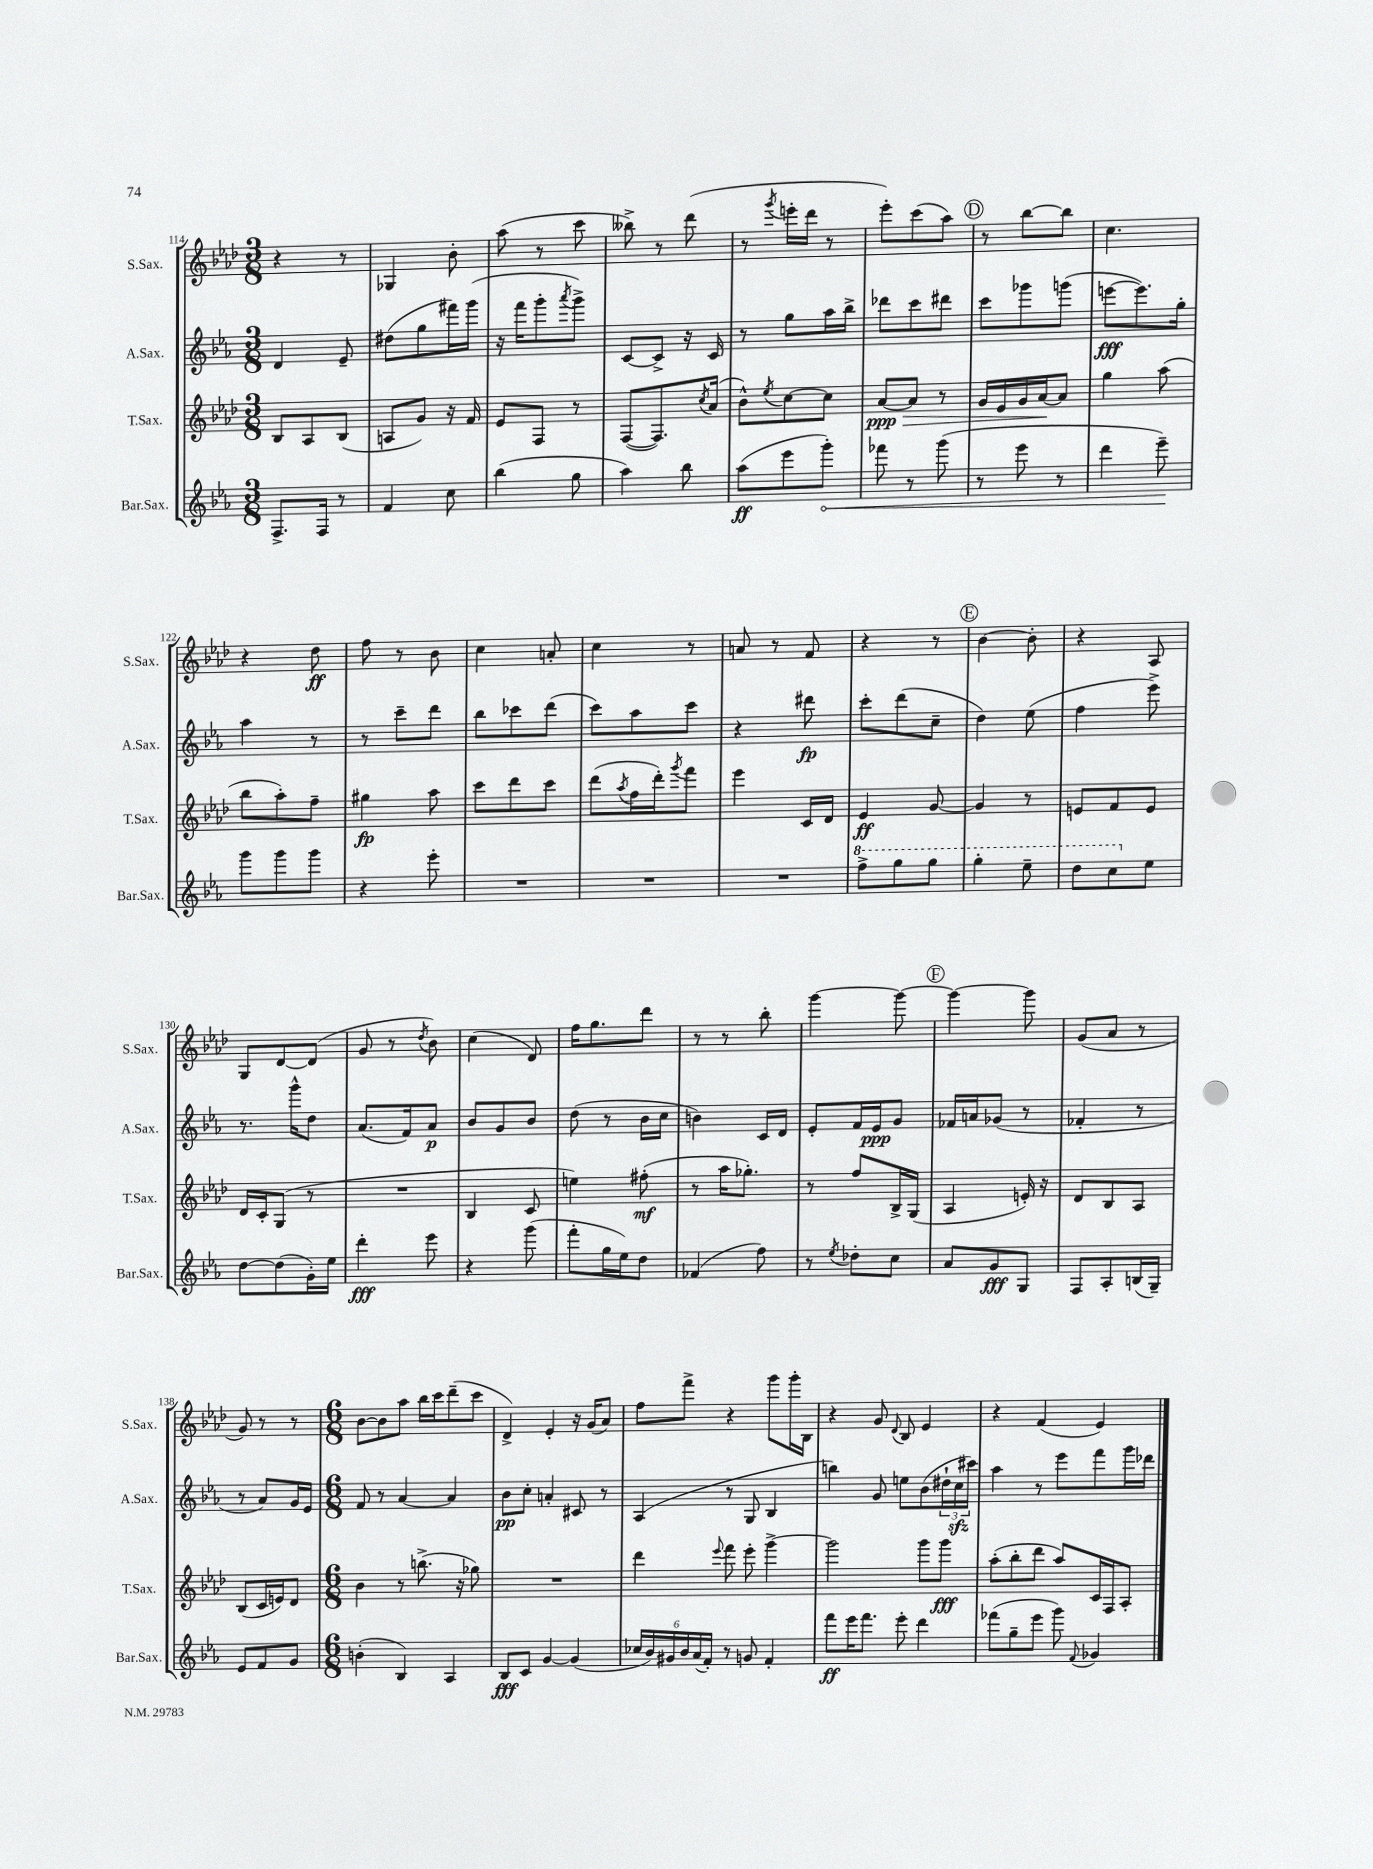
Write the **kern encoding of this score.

**kern	**dynam	**kern	**dynam	**kern	**dynam	**kern	**dynam
*part4	*part4	*part3	*part3	*part2	*part2	*part1	*part1
*staff4	*staff4	*staff3	*staff3	*staff2	*staff2	*staff1	*staff1
*I"Bar.Sax.	*	*I"T.Sax.	*	*I"A.Sax.	*	*I"S.Sax.	*
*I'Bar.Sax.	*	*I'T.Sax.	*	*I'A.Sax.	*	*I'S.Sax.	*
*clefG2	*	*clefG2	*	*clefG2	*	*clefG2	*
*k[b-e-a-]	*	*k[b-e-a-d-]	*	*k[b-e-a-]	*	*k[b-e-a-d-]	*
*M3/8	*	*M3/8	*	*M3/8	*	*M3/8	*
=114	=114	=114	=114	=114	=114	=114	=114
8.F^/L	.	8B-/L	.	4d/	.	4r	.
.	.	8A-/	.	.	.	.	.
16F/Jk	.	.	.	.	.	.	.
8r	.	(8B-/J	.	8e-~/	.	8r	.
=115	=115	=115	=115	=115	=115	=115	=115
4f/	.	8An/L	.	(8dd#X\L	.	4G-X/	.
.	.	8g/J)	.	8gg\	.	.	.
8cc\	.	16r	.	16fff#X\L)	.	8b-'\	.
.	.	16f/	.	(16ggg\JJ	.	.	.
=116	=116	=116	=116	=116	=116	=116	=116
(4bb-\	.	8e-/L	.	16r	.	(8aa-\	.
.	.	.	.	16fff\KL	.	.	.
.	.	8F/J	.	8ggg'\	.	8r	.
.	.	.	.	8qaaa-/	.	.	.
8gg\	.	8r	.	8ggg^\J)	.	8ccc\	.
=117	=117	=117	=117	=117	=117	=117	=117
4aa-\)	.	([8F/L	.	[8c/L	.	8bb--X^\)	.
.	.	8.F/])	.	8c^/J]	.	8r	.
8bb-\	.	.	.	16r	.	(8ddd-\	.
.	.	8qcc/	.	.	.	.	.
.	.	(16a-/Jk	.	16c/	.	.	.
=118	=118	=118	=118	=118	=118	=118	=118
(8aa-\L	ff	8b-^^\L)	.	8r	.	8r	.
.	.	8qee-/	.	.	.	8qggg/	.
8eee-\	.	[8cc\	.	8gg\L	.	16eeen'\LL	.
.	.	.	.	.	.	16ddd-\JJ	.
!	!LO:HP:b	!	!	!	!	!	!
8ggg'\J)	<	8cc\J]	.	16aa-\L	.	8r	.
.	.	.	.	16bb-^\JJ	.	.	.
=119	=119	=119	=119	=119	=119	=119	=119
!	!	!	!LO:HP:b	!	!	!	!
8fff-X\	.	[8a-/L	> ppp	8ddd-X\L	.	8eee-'\L)	.
8r	.	8a-/J]	.	8ccc\	.	(8ccc\	.
(8ggg\	.	8r	.	8ddd#X\J	.	8aa-\J)	.
!!LO:REH:place=s1:t=D
=120	=120	=120	=120	=120	=120	=120	=120
8r	.	16g/LL	.	8ccc\L	.	8r	.
.	.	16e-/	.	.	.	.	.
8eee-\	.	16g/	.	8ggg-X\	.	[8bb-\L	.
.	.	[16a-/J	.	.	.	.	.
8r	.	8a-/J]	]	(8gggn\J	.	8bb-\J]	.
=121	=121	=121	=121	=121	=121	=121	=121
4ddd\	.	4gg\	.	[8eeen\L	fff	4.cc\	.
.	.	.	.	8.eee\])	.	.	.
8eee-~\)	.	(8aa-\	.	.	.	.	.
.	.	.	.	16gg'\Jk	.	.	.
.	[	.	.	.	.	.	.
!!LO:LB:g=z
=122	=122	=122	=122	=122	=122	=122	=122
8ggg\L	.	8bb-\L	.	4aa-\	.	4r	.
8ggg\	.	8aa-'\)	.	.	.	.	.
8ggg\J	.	8ff~\J	.	8r	.	8dd-\	ff
=123	=123	=123	=123	=123	=123	=123	=123
4r	.	4gg#X\	fp	8r	.	8ff\	.
.	.	.	.	8ccc~\L	.	8r	.
8eee-'\	.	8aa-\	.	8ddd\J	.	8b-\	.
=124	=124	=124	=124	=124	=124	=124	=124
4.r	.	8ccc\L	.	8bb-\L	.	4cc\	.
.	.	8ddd-\	.	8ccc-X\	.	.	.
.	.	8ccc\J	.	(8ddd\J	.	8an'/	.
=125	=125	=125	=125	=125	=125	=125	=125
4.r	.	(8ddd-\L	.	8ccc\L)	.	4cc\	.
.	.	8qaa-/	.	.	.	.	.
.	.	16ff\L	.	8aa-\	.	.	.
.	.	16ddd-'\J)	.	.	.	.	.
.	.	8qggg/	.	.	.	.	.
.	.	8fff\J	.	8ccc\J	.	8r	.
=126	=126	=126	=126	=126	=126	=126	=126
4.r	.	4eee-\	.	4r	.	8an/	.
.	.	.	.	.	.	8r	.
.	.	16c/LL	.	8ddd#X\	fp	8f/	.
.	.	16d-/JJ	.	.	.	.	.
=127	=127	=127	=127	=127	=127	=127	=127
*8va	*	*	*	*	*	*	*
8fff^\L	.	4e-/	ff	8ccc'\L	.	4r	.
8ggg\	.	.	.	(8ddd\	.	.	.
8ggg\J	.	[8g/	.	8cc~\J	.	8r	.
!!LO:REH:place=s1:t=E
=128	=128	=128	=128	=128	=128	=128	=128
4ggg'\	.	4g/]	.	4dd\)	.	[4b-\	.
8eee-~\	.	8r	.	(8ee-\	.	8b-'\]	.
=129	=129	=129	=129	=129	=129	=129	=129
8ddd\L	.	8en/L	.	4ff\	.	4r	.
8ccc\	.	8f/	.	.	.	.	.
*X8va	*	*	*	*	*	*	*
8ee-\J	.	8e/J	.	8eee-^\)	.	8A-/	.
!!LO:LB:g=z
=130	=130	=130	=130	=130	=130	=130	=130
[8dd\L	.	16d-/LL	.	8.r	.	8G/L	.
.	.	16c'/J	.	.	.	.	.
(8dd\]	.	(8G/J	.	.	.	[8d-/	.
.	.	.	.	16ggg^^\KL	.	.	.
16g'\L)	.	8r	.	8dd\J	.	(8d-/J]	.
16ee-\JJ	.	.	.	.	.	.	.
=131	=131	=131	=131	=131	=131	=131	=131
4ddd'\	fff	4.r	.	(8.a-/L	.	8g/	.
.	.	.	.	.	.	8r	.
.	.	.	.	16f/k)	.	.	.
.	.	.	.	.	.	8qdd-/	.
8eee-\	.	.	.	8a-/J	p	8b-\)	.
=132	=132	=132	=132	=132	=132	=132	=132
4r	.	4B-/	.	8b-/L	.	(4cc\	.
.	.	.	.	8g/	.	.	.
(8ggg\	.	8c/	.	8b-/J	.	8d-/)	.
=133	=133	=133	=133	=133	=133	=133	=133
8fff'\L	.	4een\)	.	(8dd\	.	16ff\KL	.
.	.	.	.	.	.	8.gg\	.
16gg\L	.	.	.	8r	.	.	.
16ee-\J)	.	.	.	.	.	.	.
8dd\J	.	(8ff#X'\	mf	16b-\LL	.	8ddd-\J	.
.	.	.	.	16cc\JJ	.	.	.
=134	=134	=134	=134	=134	=134	=134	=134
(4f-X/	.	8r	.	4bn\)	.	8r	.
.	.	16aa-\KL	.	.	.	8r	.
.	.	8.gg-X'\J)	.	.	.	.	.
8ff\)	.	.	.	16c/LL	.	8bb-'\	.
.	.	.	.	16d/JJ	.	.	.
=135	=135	=135	=135	=135	=135	=135	=135
8r	.	8r	.	8e-'/L	.	[4ggg\	.
8qee-/	.	.	.	.	.	.	.
8dd-X'\L	.	8ff/L	.	16f/L	.	.	.
.	.	.	.	16e-/J	ppp	.	.
8cc\J	.	16B-^/L	.	8g/J	.	8ggg\_	.
.	.	(16G/JJ	.	.	.	.	.
!!LO:REH:place=s1:t=F
=136	=136	=136	=136	=136	=136	=136	=136
8a-/L	.	4A-/	.	16f-X/LL	.	4ggg\_	.
.	.	.	.	16an/J	.	.	.
8g/	fff	.	.	(8g-X/J	.	.	.
8G/J	.	16en'/)	.	8r	.	8ggg\]	.
.	.	16r	.	.	.	.	.
=137	=137	=137	=137	=137	=137	=137	=137
8F/L	.	8d-/L	.	4f-X'/	.	(8g/L	.
8A-'/	.	8B-/	.	.	.	8a-/J	.
(16Bn/L	.	8A-/J	.	8r	.	8r	.
16G~/JJ)	.	.	.	.	.	.	.
!!LO:LB:g=z
=138	=138	=138	=138	=138	=138	=138	=138
8e-/L	.	(8B-/L	.	8r	.	8g/)	.
8f/	.	16c/L	.	8a-/L)	.	8r	.
.	.	16en/J)	.	.	.	.	.
8g/J	.	8d-/J	.	16g/L	.	8r	.
.	.	.	.	16e-/JJ	.	.	.
=139	=139	=139	=139	=139	=139	=139	=139
*M6/8	*	*M6/8	*	*M6/8	*	*M6/8	*
(4bn'\	.	4b-\	.	8f/	.	[8b-\L	.
.	.	.	.	8r	.	8b-\]	.
4B-/)	.	8r	.	[4a-/	.	8aa-\J	.
.	.	(8.bbn^\	.	.	.	16bb-\LL	.
.	.	.	.	.	.	16ccc\J	.
4A-/	.	.	.	4a-/]	.	(8ddd-~\	.
.	.	16r	.	.	.	.	.
.	.	8gg-X\)	.	.	.	8ccc\J	.
=140	=140	=140	=140	=140	=140	=140	=140
8B-/L	fff	2.r	.	8b-\L	pp	4d-^/)	.
8c/J	.	.	.	8cc'\J	.	.	.
[4g/	.	.	.	4an'/	.	4e-'/	.
(4g/]	.	.	.	8c#X/	.	16r	.
.	.	.	.	.	.	(16g/KL	.
.	.	.	.	8r	.	8a-/J)	.
=141	=141	=141	=141	=141	=141	=141	=141
24cc-X/LL	.	4ddd-\	.	(4A-/	.	8ff\L	.
24b-/)	.	.	.	.	.	.	.
24g#X/	.	.	.	.	.	.	.
24b-/	.	.	.	.	.	8fff^\J	.
(24a-/	.	.	.	.	.	.	.
24f'/JJ)	.	.	.	.	.	.	.
.	.	8qqeee-/	.	.	.	.	.
8r	.	8fff\	.	8r	.	4r	.
8gn/	.	8eee-'\	.	8G/	.	.	.
4f'/	.	[4ggg^\	.	4B-/	.	8ggg\L	.
.	.	.	.	.	.	16ggg'\L	.
.	.	.	.	.	.	16B-\JJ	.
=142	=142	=142	=142	=142	=142	=142	=142
8fff\L	ff	2ggg\]	.	4bbn\)	.	4r	.
16eee-\K	.	.	.	.	.	.	.
8.fff\J	.	.	.	.	.	.	.
.	.	.	.	8g/	.	8g/	.
.	.	.	.	.	.	8qqd-/	.
8eee-'\	.	.	.	8een\L	.	8B-/	.
4ddd\	.	8ggg\L	.	(8b-\	.	4e-/	.
.	.	8ggg\J	fff	24dd#X`\L	.	.	.
.	.	.	.	24cczz\	.	.	.
.	.	.	.	24ccc#X\JJ)	.	.	.
=143	=143	=143	=143	=143	=143	=143	=143
(8fff-X\L	.	(8aa-'\L	.	4aa-\	.	4r	.
8gg~\	.	8bb-'\	.	.	.	.	.
8eee-\J	.	8ddd-\J	.	8r	.	(4f/	.
8ggg\)	.	8aa-/L)	.	8eee-\L	.	.	.
8qqf/	.	.	.	.	.	.	.
4g-X/	.	16c/L	.	8fff\	.	4e-/)	.
.	.	16F/J	.	.	.	.	.
.	.	8A-'/J	.	16ggg\L	.	.	.
.	.	.	.	16ddd-X\JJ	.	.	.
==	==	==	==	==	==	==	==
*-	*-	*-	*-	*-	*-	*-	*-
